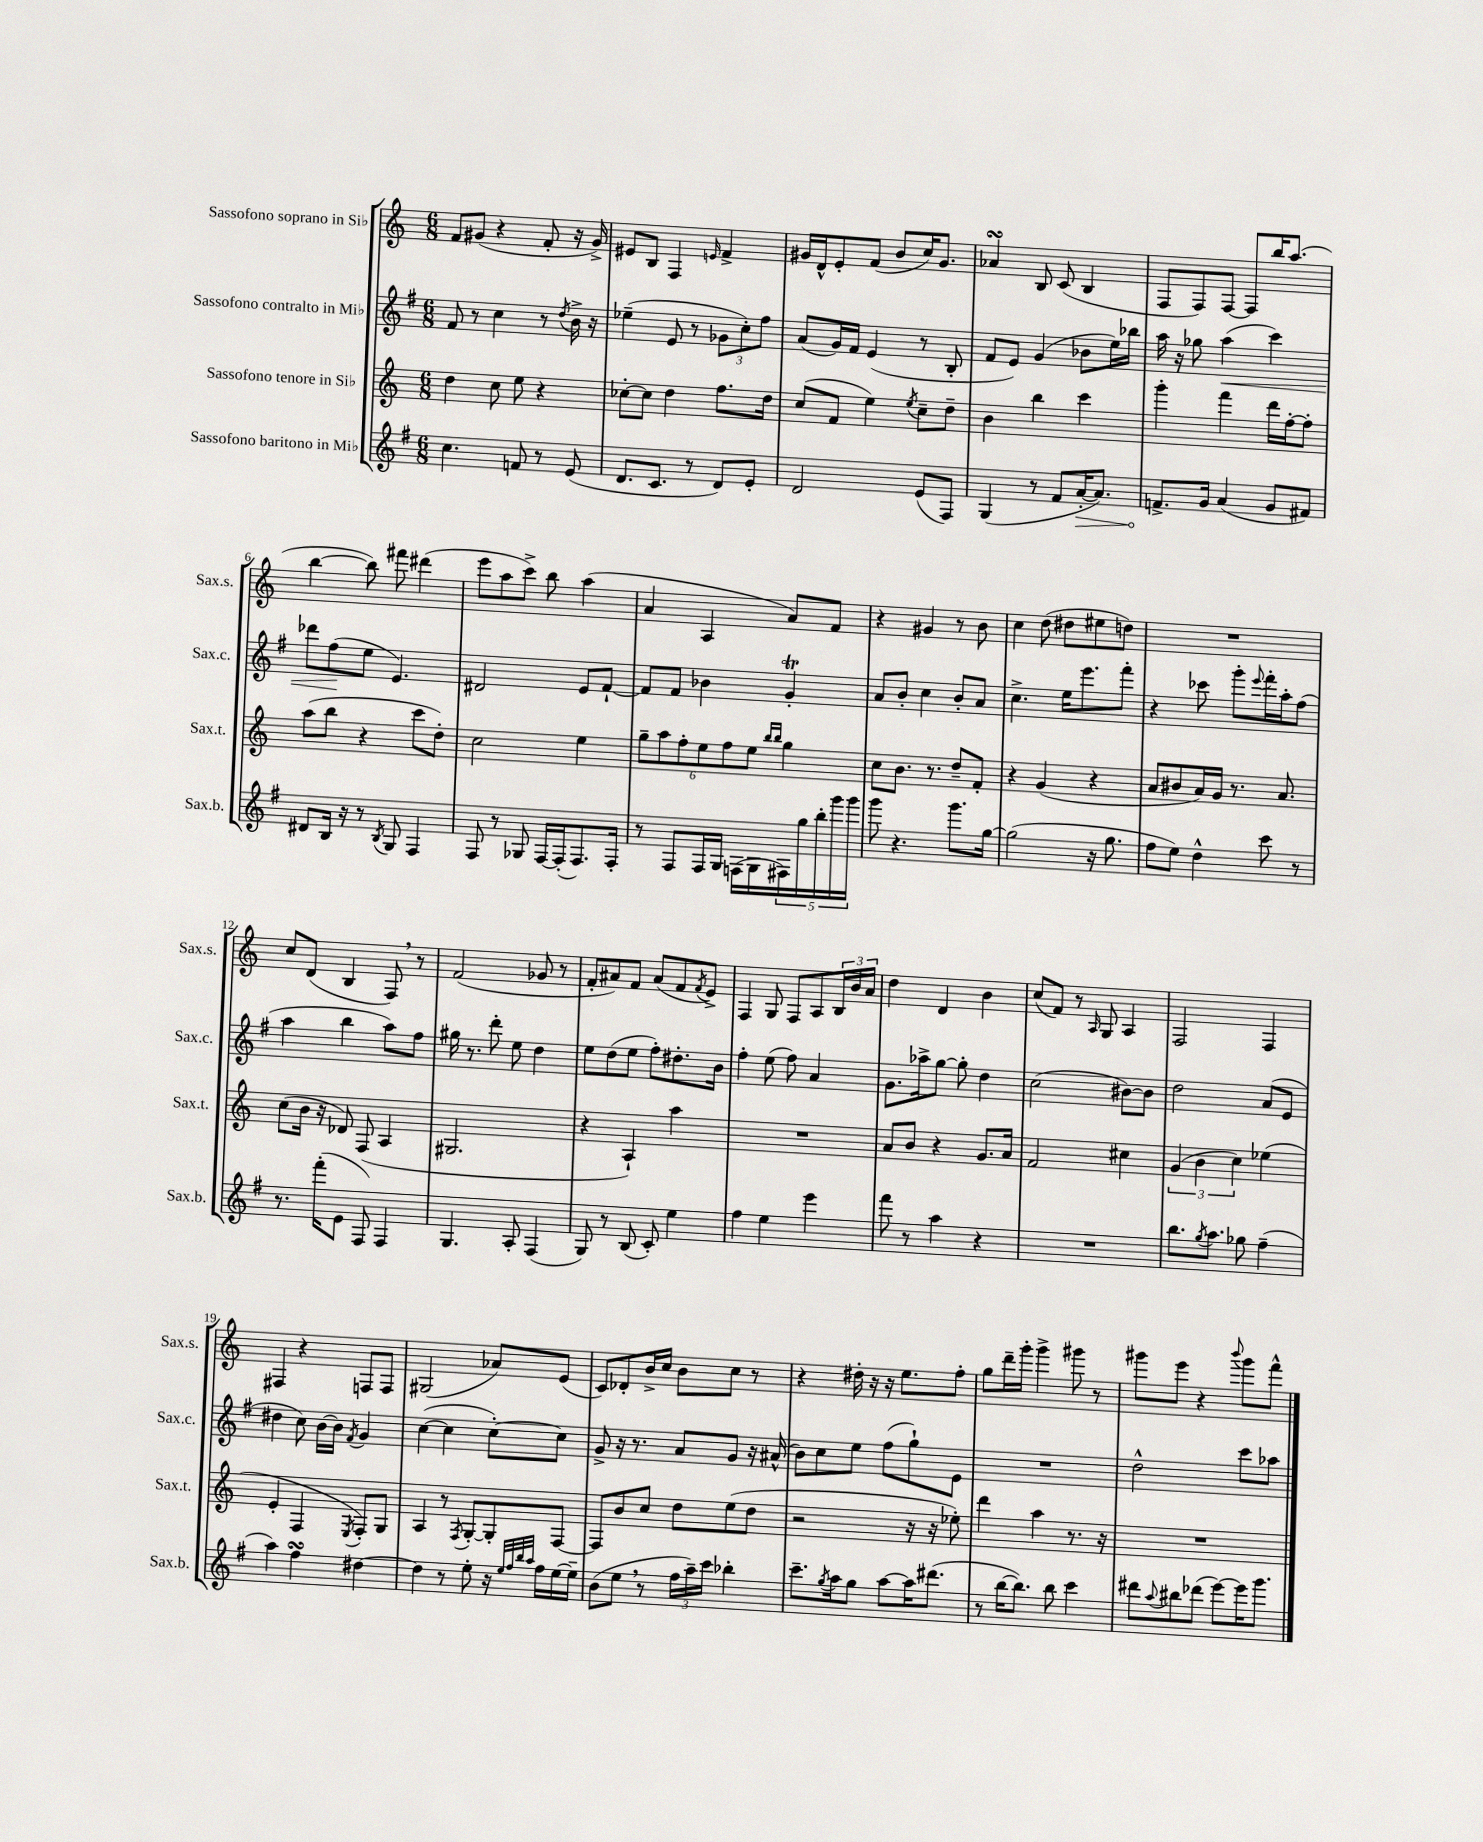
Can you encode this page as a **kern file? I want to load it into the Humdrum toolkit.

**kern	**kern	**kern	**kern
*staff4	*staff3	*staff2	*staff1
*clefG2	*clefG2	*clefG2	*clefG2
*k[f#]	*k[]	*k[f#]	*k[]
*M6/8	*M6/8	*M6/8	*M6/8
4.cc	4dd	8f#	8f
.	.	8r	(8g#
.	8cc	4cc	4r
8f	8ee	.	.
8r	4r	8r	8f'
.	.	8qdd	.
(8e	.	16b^	16r
.	.	16r	16g#^)
=	=	=	=
8.d	[8cc-'	(4ee-~	8e#
.	8cc-]	.	8B
8.c	.	.	.
.	4dd	8e	4F
8r	.	8r	.
.	.	.	16qqe
8d)	8.ff	12g-	4f^
.	.	12cc')	.
8e'	.	.	.
.	.	12ff#	.
.	16dd	.	.
=	=	=	=
2d	(8cc	(8a	16g#
.	.	.	16d^^
.	8f	16g)	8e'
.	.	16f#	.
.	4ee)	(4e	(8f
.	.	.	8b
.	8qee	.	.
(8e	8cc~	8r	16cc)
.	.	.	8.g#
8F#)	8dd~	8B'	.
=	=	=	=
(4G	4b	8f#	4a-
.	.	8e)	.
8r	4bb	(4g	8B
8f#	.	.	(8c
[16a'	4ccc	8b-	4B
8.a])	.	.	.
.	.	16ee)	.
.	.	16bb-	.
=	=	=	=
8.f^	4ggg'	16aa	8F
.	.	16r	.
.	.	8gg-	8F)
16g	.	.	.
(4a	4fff	(4aa	[8F
.	.	.	8F]
8g	16ddd	4ccc)	16bb
.	[16ff'	.	(8.aa
8f#)	8ff']	.	.
=	=	=	=
8d#	(8aa	8ddd-	[4bb
16B	8bb	(8ff#	.
16r	.	.	.
8r	4r	8ee	8bb])
8qB	.	.	.
8G	.	4.e)	8fff#
4F#	8ccc	.	(4ddd#
.	8dd')	.	.
=	=	=	=
8F#	2cc	2d#	8eee
8r	.	.	8aa
8G-	.	.	8ccc^)
[16F#	.	.	8bb
(16F#']	.	.	.
8.F#)	4ee	8e	(4aa
.	.	[8f#`	.
16F#'	.	.	.
=	=	=	=
8r	12gg~	8f#]	4a
.	12aa	.	.
8F#	.	8f#	.
.	12ff'	.	.
16F#	12ee	4b-	4A
16G	.	.	.
.	12ff	.	.
(16F	.	.	.
.	12ee	.	.
16G	.	.	.
.	16qqbb	.	.
.	16qqbb	.	.
20F#)	4gg	4g'	8a)
20gg	.	.	.
20bb'	.	.	.
.	.	.	8f
20ggg	.	.	.
20ggg	.	.	.
=	=	=	=
8ggg	8cc	8a	4r
4.r	8.b	8b'	.
.	.	4cc	4g#
.	8.r	.	.
8.ggg	8dd~	8b'	8r
.	8f'	8a	8b
[16gg	.	.	.
=	=	=	=
(2gg]	4r	4.cc^	4cc
.	(4g	.	(8dd
.	.	16ee	8dd#
.	.	8.eee	.
16r	4r	.	8ee#
8.gg	.	.	.
.	.	8fff#'	8dd)
=	=	=	=
8ff#	8a	4r	2.r
8ee)	8b#	.	.
4dd^^	16a)	8ccc-	.
.	16g	.	.
.	8.r	8ggg'	.
.	.	8qqeee	.
8ccc	.	16fff#'	.
.	8.a	16aa'	.
8r	.	(8ff#	.
=	=	=	=
8.r	(8cc	4aa	8cc
.	16b	.	(8d
(16fff#'	16r	.	.
8e	8d-)	4bb	4B
8F#)	(8F	.	.
4F#	4A	8aa)	8F)
.	.	8ff#	8r
=	=	=	=
4.G	2.G#	16gg#	(2f
.	.	8.r	.
.	.	8ddd'	.
8A'	.	8ee	.
(4F#	.	4dd	8g-
.	.	.	8r
=	=	=	=
8G)	4r	8ee	8f'
8r	.	(8dd	8a#)
(8B	4A`)	8ee	8f
8c')	.	8ff#')	(8a#
4ee	4aa	8.dd#'	8f
.	.	.	8qf
.	.	.	8e^)
.	.	16b	.
=	=	=	=
4ff#	2.r	4ff#'	4F
4ee	.	(8ee	8G
.	.	8ff#)	8F
4eee	.	4a	8A
.	.	.	24B
.	.	.	24b
.	.	.	24a
=	=	=	=
8fff#	8a	8.g	4dd
8r	8b	.	.
.	.	16aa-^	.
4aa	4r	[8gg	4d
.	.	8gg']	.
4r	8.g	4dd	4b
.	16a	.	.
=	=	=	=
2.r	2f	(2cc	(8cc
.	.	.	8f)
.	.	.	8r
.	.	.	16qqA
.	.	.	8G
.	4cc#	[8b#)	4A
.	.	8b#]	.
=	=	=	=
8.bb	(6g	2dd	2F
.	6b	.	.
8qgg	.	.	.
8.aa	.	.	.
.	6cc)	.	.
8gg-	.	.	.
(4ff#~	(4ee-	(8a	4F
.	.	8e	.
=	=	=	=
4aa)	4e'	4dd#	4F#
4ff#	4F	8cc)	4r
.	.	[16b	.
.	.	16b]	.
.	8qE	8qf#	.
[4dd#	8F')	4g	8F
.	8G	.	8F
=	=	=	=
4dd#]	4A	([4cc	(2G#
8r	8r	4cc]	.
.	8qF	.	.
8ee'	[8G'	.	.
16r	8G']	[8cc')	8a-)
32qqee	.	.	.
32qqff#	.	.	.
32qqbb	.	.	.
32qqaa	.	.	.
16ff#	.	.	.
[16ee	[8F	8cc]	(8e
16ee~]	.	.	.
=	=	=	=
(8b	8F]	8g^	8c)
8ee	8b	16r	8d-'
.	.	8.r	.
8r	8cc	.	16b^
.	.	.	16cc
24ff#	8dd	8a	8b
24aa~)	.	.	.
24ccc	.	.	.
4bb-'	(8ee	8g	8cc
.	8dd	16r	8r
.	.	(16a#^^	.
=	=	=	=
8.ccc~	2r	8b)	4r
.	.	8cc	.
8qgg	.	.	.
16aa	.	.	.
8gg	.	8ee	16dd#'
.	.	.	16r
[8aa	.	(8ff#	16r
.	.	.	8.ee
16aa]	16r	8gg`)	.
(8.ddd#	16r	.	.
.	8ee-')	8e	8ff'
=	=	=	=
8r	4ddd	2.r	8gg
[16bb	.	.	16ddd~
8.bb])	.	.	16ggg'
.	4aa	.	4ggg^
8bb	.	.	.
4ccc	8.r	.	8ggg#
.	.	.	8r
.	16r	.	.
=	=	=	=
8ddd#	2.r	2dd^^	8ggg#
8qqaa	.	.	.
8bb#	.	.	8eee
(8ddd-	.	.	4r
[8eee)	.	.	.
.	.	.	8qqbbb
16eee]	.	8ccc	8ggg#
8.ggg	.	.	.
.	.	8aa-	8fff^^
==	==	==	==
*-	*-	*-	*-
